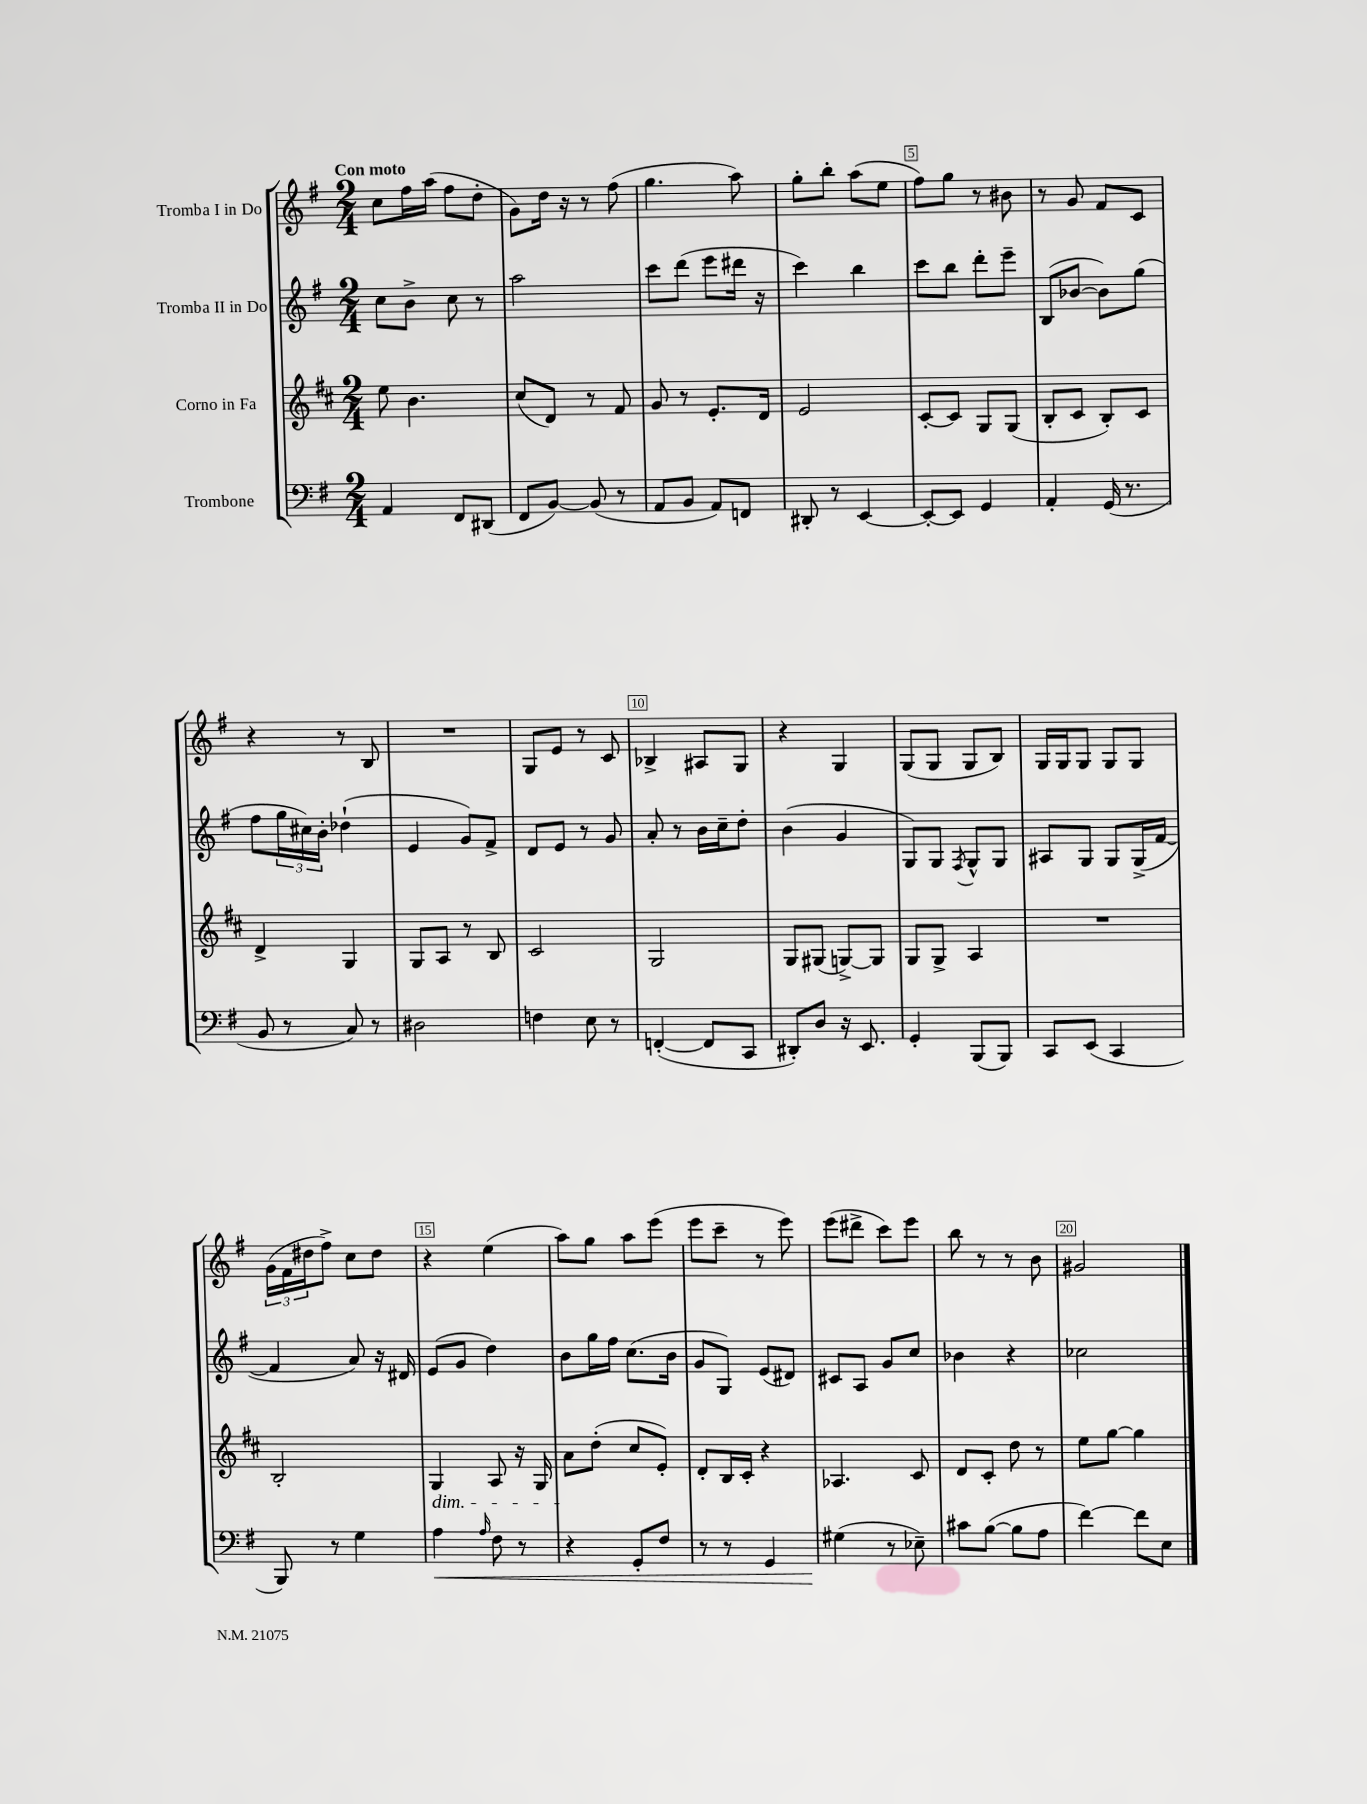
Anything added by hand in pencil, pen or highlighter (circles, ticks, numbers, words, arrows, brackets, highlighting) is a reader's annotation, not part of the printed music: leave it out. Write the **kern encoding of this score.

**kern	**kern	**kern	**kern
*staff4	*staff3	*staff2	*staff1
*clefF4	*clefG2	*clefG2	*clefG2
*k[f#]	*k[f#c#]	*k[f#]	*k[f#]
*M2/4	*M2/4	*M2/4	*M2/4
4AA	8ee	8cc	8cc
.	4.b	8b^	16ff#
.	.	.	(16aa
8FF#	.	8cc	8ff#
(8DD#	.	8r	8dd'
=	=	=	=
8FF#	(8cc#	2aa	8g)
[8BB)	8d)	.	16dd
.	.	.	16r
(8BB]	8r	.	8r
8r	8f#	.	(8ff#
=	=	=	=
8AA	8g	8ccc	4.gg
8BB	8r	(8ddd	.
8AA)	8.e'	8eee	.
8FF	.	16ddd#	8aa)
.	16d	16r	.
=	=	=	=
8DD#'	2e	4ccc)	8gg'
8r	.	.	8bb'
[4EE	.	4bb	(8aa
.	.	.	8ee
=	=	=	=
8EE'_	[8c#'	8ccc	8ff#)
8EE]	8c#]	8bb	8gg
4GG	8G	8ddd'	8r
.	(8G	8eee~	8b#
=	=	=	=
4AA'	8B'	(8B	8r
.	8c#	[8b-	8g
(16GG	8B')	8b-])	8f#
8.r	.	.	.
.	8c#	(8gg	8c
=	=	=	=
8BB	4d^	8ff#	4r
8r	.	24gg	.
.	.	24cc#)	.
.	.	24b'	.
8C)	4G	(4dd-`	8r
8r	.	.	8B
=	=	=	=
2D#	8G	4e	2r
.	8A	.	.
.	8r	8g)	.
.	8B	8f#^	.
=	=	=	=
4F	2c#	8d	8G
.	.	8e	8e
8E	.	8r	8r
8r	.	8g	8c
=	=	=	=
([4FF'	2G	8a'	4B-^
.	.	8r	.
8FF]	.	16b	8A#
.	.	16cc~	.
8CC	.	8dd'	8G
=	=	=	=
8DD#')	8G	(4b	4r
8D	(8G#	.	.
16r	[8G^)	4g	4G
8.EE	.	.	.
.	8G]	.	.
=	=	=	=
4GG'	8G	8G)	(8G
.	8G^	8G	8G
.	.	8qF#	.
(8BBB	4A	8G^^	8G
8BBB)	.	8G	8B)
=	=	=	=
8CC	2r	8A#	16G
.	.	.	16G
(8EE	.	8G	8G
4CC	.	8G	8G
.	.	(16G^	8G
.	.	[16f#	.
=	=	=	=
8BBB)	2B'	4f#]	(24g
.	.	.	24f#
.	.	.	24dd#
8r	.	.	8ff#^)
4G	.	8a)	8cc
.	.	16r	8dd#
.	.	16d#	.
=	=	=	=
4A	4G	(8e	4r
.	.	8g	.
16qqA	.	.	.
8F#	8A	4dd)	(4ee
8r	16r	.	.
.	16G	.	.
=	=	=	=
4r	8a	8b	8aa)
.	(8dd'	16gg	8gg
.	.	16ff#	.
8GG'	8cc#	(8.cc	8aa
8F#	8e')	.	(8eee
.	.	16b	.
=	=	=	=
8r	8d'	8g	8eee
8r	16B	8G)	8ccc~
.	16c#'	.	.
4GG	4r	(8e	8r
.	.	8d#)	8eee)
=	=	=	=
(4G#	4.A-	8c#	(8eee
.	.	8A	8ddd#^
8r	.	8g	8ccc)
8E-~)	8c#	8cc	8eee
=	=	=	=
8c#	8d	4b-	8bb
([8B	8c#'	.	8r
8B]	8dd	4r	8r
8A	8r	.	8b
=	=	=	=
[4f#)	8ee	2cc-	2g#
.	[8gg	.	.
8f#]	4gg]	.	.
8E	.	.	.
==	==	==	==
*-	*-	*-	*-
